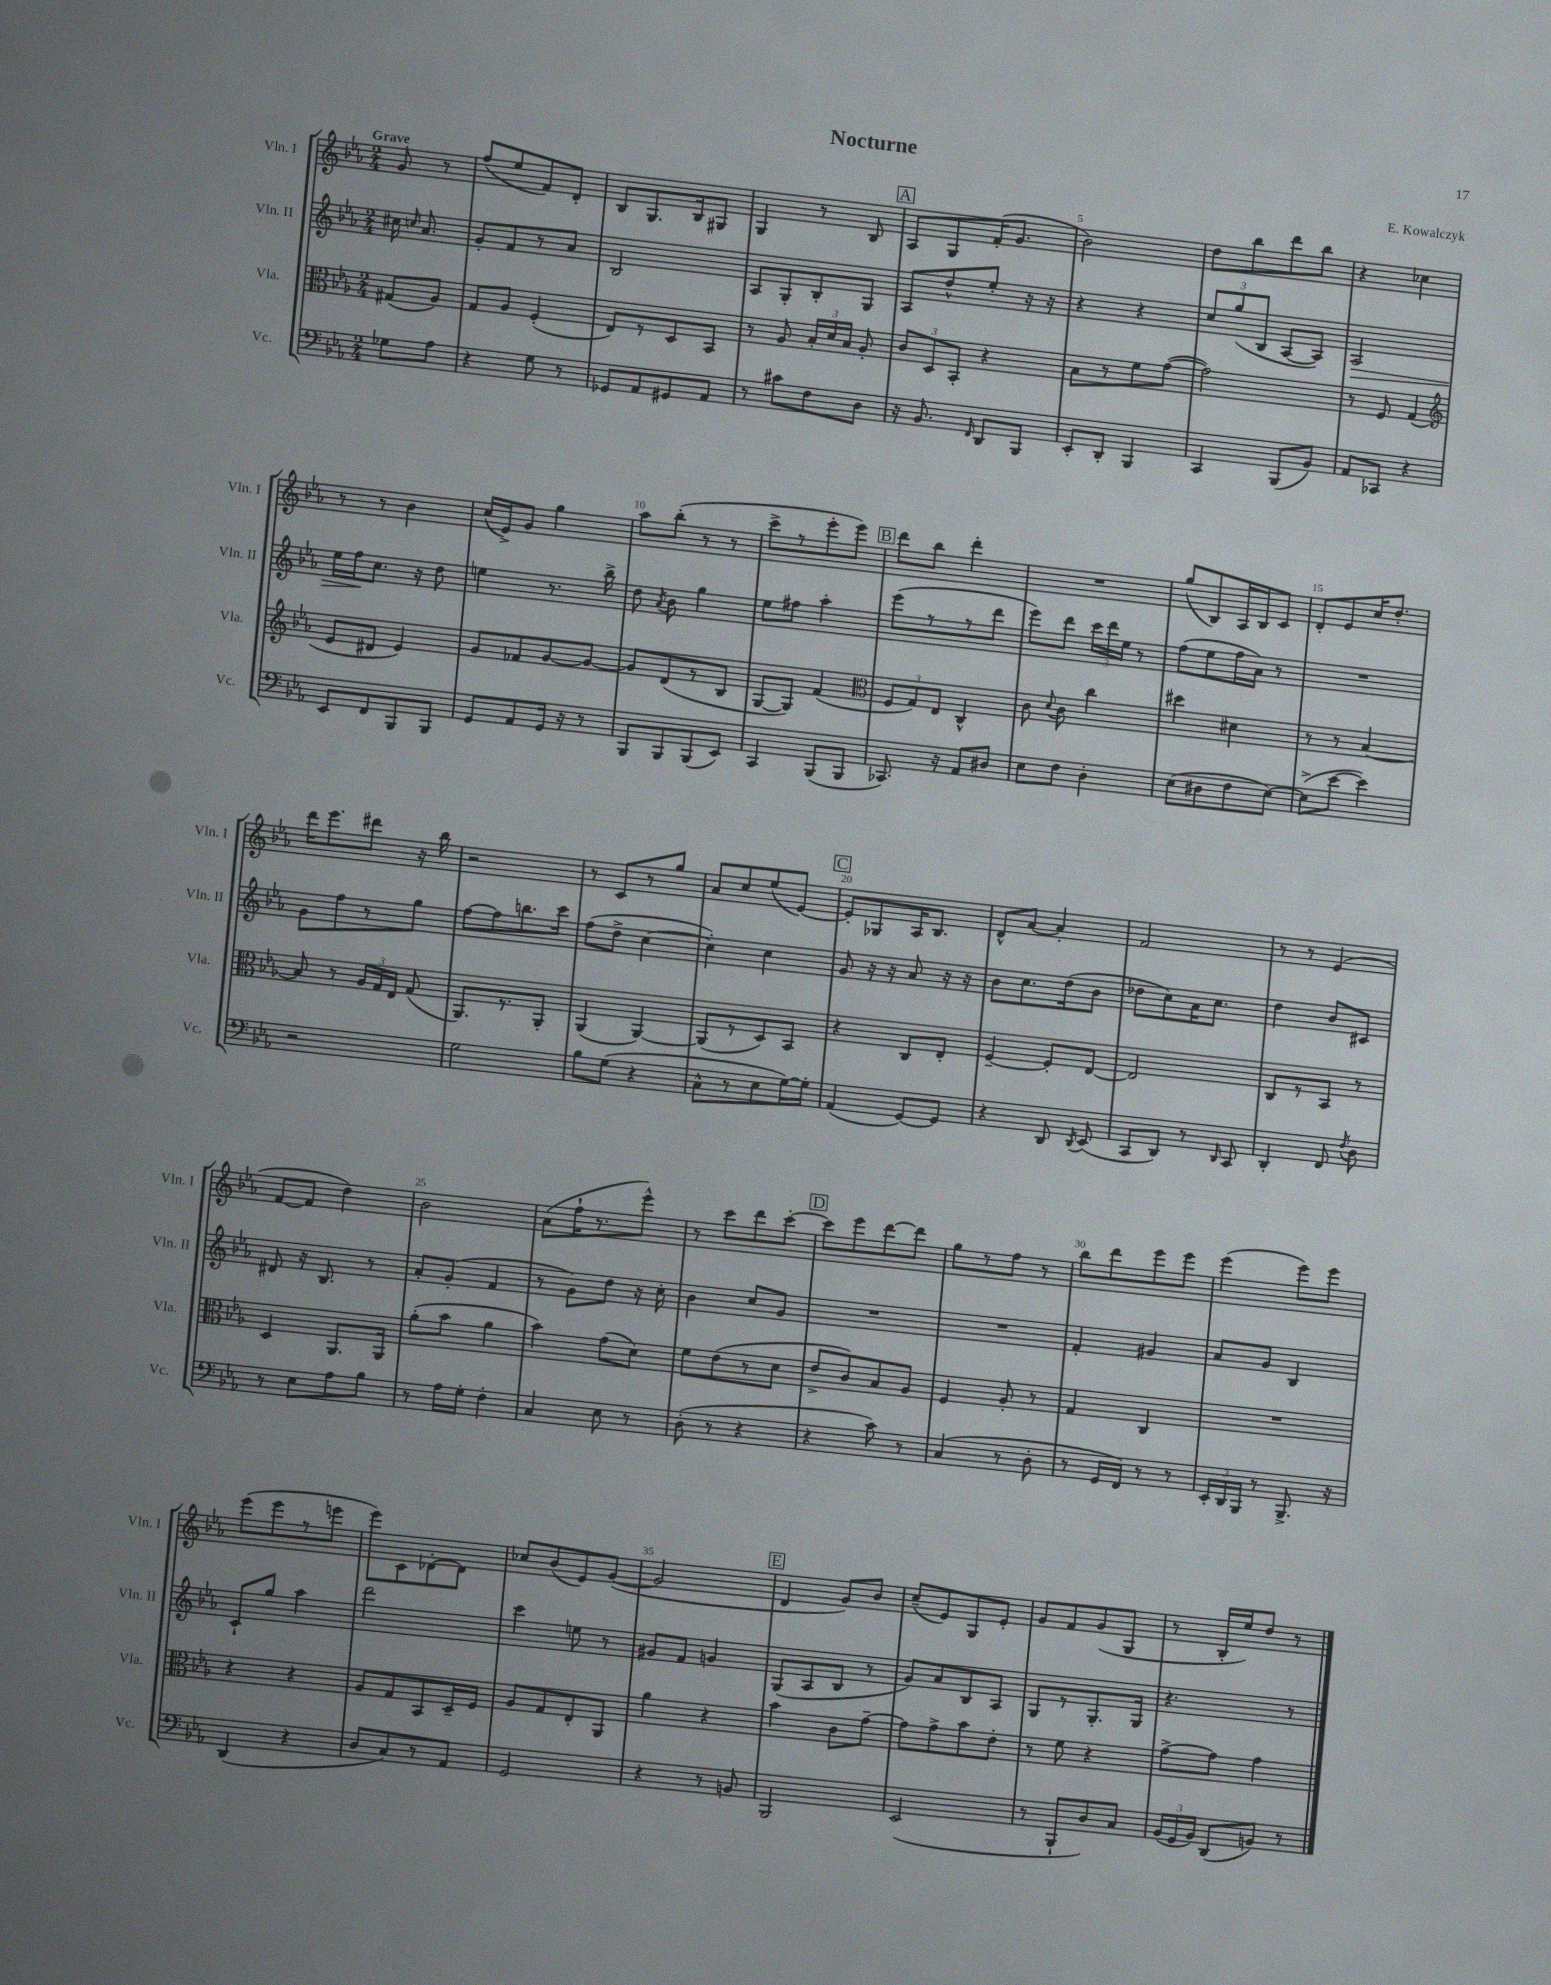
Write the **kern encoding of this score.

**kern	**kern	**kern	**kern
*staff4	*staff3	*staff2	*staff1
*clefF4	*clefC3	*clefG2	*clefG2
*k[b-e-a-]	*k[b-e-a-]	*k[b-e-a-]	*k[b-e-a-]
*M2/4	*M2/4	*M2/4	*M2/4
8G-	(8G#	16cc#	8g
.	.	16qqcc	.
.	.	8.a-	.
8A-	8A-)	.	8r
=	=	=	=
4r	8G	8g'	(8ff
.	8A-	8f	8ee-
8G	(4F'	8r	8f)
8r	.	8a-	8d'
=	=	=	=
8GG-	8E-)	2B-	8B-
8AA-	8r	.	8.G
8GG#	8D	.	.
.	.	.	16B-
8AA-	8BB-	.	8G#
=	=	=	=
8r	8r	8A-	4G
8c#	8A-	8G'	.
8F	24B-'	8B-'	8r
.	24d	.	.
.	24B-	.	.
8D	8A-'	8G	8B-
=	=	=	=
16r	12c	8A-	8A-
8.BB-	.	.	.
.	12D	.	.
.	.	8dd^^	8G
.	12BB-'	.	.
16qqFF	.	.	.
8DD	4r	8ee-'	(16f'
.	.	.	8.g
8BBB-	.	16r	.
.	.	16r	.
=	=	=	=
8EE-'	8B-	4r	2b-)
8DD'	8r	.	.
4BBB-	8f	4r	.
.	([8g	.	.
=	=	=	=
4CC	2g])	12cc	8dd
.	.	(12gg	.
.	.	.	8bb-
.	.	12B-	.
(8BBB-	.	[8A-	8ddd
8BB-)	.	8A-])	8bb-
=	=	=	=
8AA-	8r	2A-	4r
8CC-	8F	.	.
4r	(4G	.	4cc-
=	=	=	=
*	*clefG2	*	*
8EE-	8e-	16ee-	8r
.	.	16ff	.
8FF	8d#	8.cc	8r
8BBB-	4e-)	.	4b-
.	.	16r	.
8BBB-	.	8dd	.
=	=	=	=
8GG	8g	4ee	(16cc
.	.	.	16e-^)
8AA-	8f-	.	8g
16GG	[8g	8.r	4gg
16r	.	.	.
8r	8g_	.	.
.	.	16bb-^	.
=	=	=	=
8BBB-	8g]	8dd	8aa-
.	.	8qa-	.
8BBB-	(8d	8b-	(8bb-'
(8BBB-	8r	4gg	8r
8EE-)	8B-	.	8r
=	=	=	=
4CC	[8G	8ee-	8ccc^
.	8G])	8ff#	8r
(8BBB-	(4f	4aa-'	8eee-'
8BBB-	.	.	8eee-)
=	=	=	=
*	*clefC3	*	*
8.CC-)	12F	(8eee-	8ddd
.	12G)	.	.
.	.	8r	8bb-
.	12E-	.	.
16r	.	.	.
8AA-	4C^^	8r	4ddd'
8D#	.	8ddd	.
=	=	=	=
8E-	8c	8eee-)	2r
.	8qqd	.	.
8F	8c	8ddd	.
4D'	4cc	24ccc	.
.	.	24ddd	.
.	.	24ee-	.
.	.	8r	.
=	=	=	=
(8E-	4dd#	(8ff	(8gg
8D#	.	8ee-	8B-)
8F	4d#	16ff	16A-
.	.	16a-)	16B-
[8E-)	.	8r	8c
=	=	=	=
(8E-^]	8r	2r	8d'
[8e-	8r	.	8e-
4e-])	[4B-	.	16cc
.	.	.	8.dd'
=	=	=	=
2r	8B-]	8g	16ddd
.	.	.	8.eee-
.	8r	8ff	.
.	24A-	8r	8ddd#
.	24G	.	.
.	24E-	.	.
.	(8G	8gg	16r
.	.	.	16bb-
=	=	=	=
2G	8.AA-)	[8ff	2r
.	.	8ff]	.
.	8.r	.	.
.	.	8.bb	.
.	8AA-'	.	.
.	.	16ccc	.
=	=	=	=
8B-	(4AA-	(8ff	8r
(8G	.	8dd^	8c
4r	[4AA-)	[4cc	8r
.	.	.	8gg
=	=	=	=
8C^^	(8AA-]	4cc'])	8a-
8r	8r	.	8cc
8E-	8D)	4cc	(8ee-
[16G)	8BB-	.	[8e-)
16G']	.	.	.
=	=	=	=
(4AA-	4r	8g	8e-']
.	.	16r	8G-
.	.	16r	.
[8GG)	8C	8a-	16A-
.	.	.	8.B-
8GG]	8E-'	16r	.
.	.	16r	.
=	=	=	=
4r	[4F~	8b-	8d^^
.	.	8.cc	[8a-
8DD	8F']	.	4a-']
.	.	(16dd	.
8qDD	.	.	.
(8EE-	[8E-	8b-	.
=	=	=	=
8CC	2E-]	8dd-	2f
8DD)	.	8cc)	.
8r	.	16a-	.
.	.	8.cc	.
16qqDD	.	.	.
8CC	.	.	.
=	=	=	=
4DD'	8C	4dd	8r
.	8r	.	8r
8FF	8BB-	8b-	(4e-
8qF	.	.	.
8D	8r	8c#	.
=	=	=	=
8r	4D	8d#	[8f
8E-	.	16r	8f]
.	.	8.B-	.
8A-	8.AA-	.	4dd)
8B-	.	8r	.
.	16AA-	.	.
=	=	=	=
8r	(8a-'	8a-'	2b-
16A-	8b-	(8g'	.
16G'	.	.	.
4F'	4a-	4f	.
=	=	=	=
4C	4b-)	8r	(8a-
.	.	8g)	16ff`
.	.	.	8.r
8E-	(8g	8dd	.
8r	8d)	16r	8eee-^^)
.	.	16cc'	.
=	=	=	=
(8D'	8f	4b-	8r
8r	(8e-	.	8ccc
4r	8r	8cc	8ddd
.	8d	8g	[8ccc'
=	=	=	=
4r	8e-^	2r	8ccc]
.	8c)	.	8eee-
8c)	8B-	.	[8ddd
8r	8A-	.	8ddd]
=	=	=	=
(4C	4F	2r	8gg
.	.	.	8r
8r	8A-'	.	8ff
8D'	8r	.	8r
=	=	=	=
8r	4G	4f'	8bb-
16GG	.	.	8ddd
16FF)	.	.	.
8r	4C	4g#	8eee-
8r	.	.	8eee-
=	=	=	=
24EE-'	2r	8a-	(4eee-
24DD	.	.	.
24BBB-	.	.	.
8r	.	8g	.
8.BBB-^	.	4B-	8eee-)
.	.	.	8eee-
16r	.	.	.
=	=	=	=
(4DD	4r	8c`	(8eee-
.	.	8gg	8eee-
4r	4r	4aa-	8r
.	.	.	8eee
=	=	=	=
8D	8A-	2ddd	8eee-)
8C)	8G	.	8c
8r	8BB-	.	[8d-'
8AA-	16D~	.	8d-]
.	16F	.	.
=	=	=	=
2GG	8A-	4ccc	8cc-
.	8G	.	(8b-
.	8E-'	8ee	8e-)
.	8AA-	8r	([8g
=	=	=	=
4r	4a-	8g#	2g]
.	.	8f	.
8r	4r	4g	.
8BB	.	.	.
=	=	=	=
2BBB-	4b-	(8G	4d
.	.	8A-	.
.	8c	8B-	8g)
.	[8g~	8r	8b-
=	=	=	=
(2EE-	8g]	8g)	(8cc~
.	8g^	8a-	8e-)
.	8b-	8B-	8G
.	8e-'	8A-	8e-'
=	=	=	=
8r	8r	8G	8g
8BBB-`	8f	8r	8f
8D)	4r	8.G'	(8g
8C	.	.	8G
.	.	16G	.
=	=	=	=
(24BB-	[8g^	4.r	8r
24GG	.	.	.
24BB-)	.	.	.
(8DD	8g]	.	16B-'
.	.	.	16ee-)
8BB)	4g	.	8dd
8r	.	8r	8r
==	==	==	==
*-	*-	*-	*-
